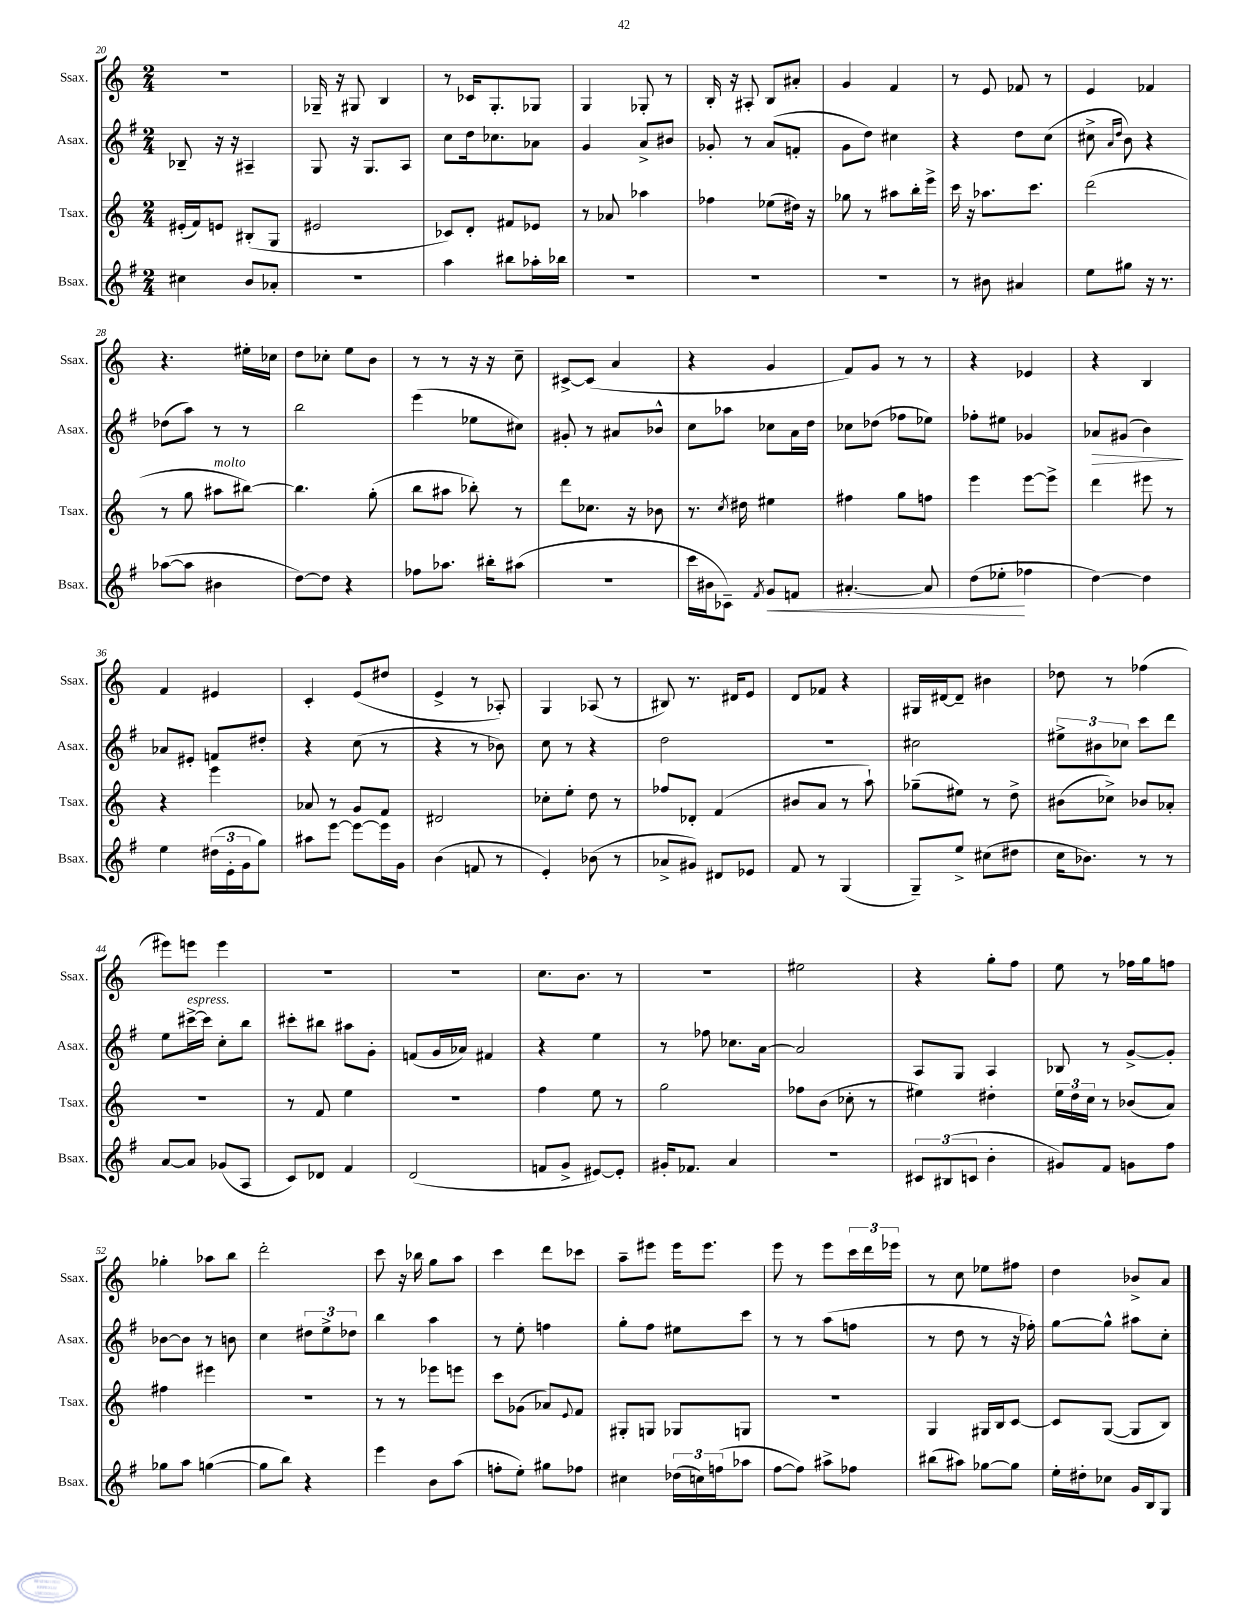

**kern	**dynam	**kern	**kern	**dynam	**kern
*part4	*part4	*part3	*part2	*part2	*part1
*staff4	*staff4	*staff3	*staff2	*staff2	*staff1
*I"Bsax.	*	*I"Tsax.	*I"Asax.	*	*I"Ssax.
*I'Bsax.	*	*I'Tsax.	*I'Asax.	*	*I'Ssax.
*clefG2	*	*clefG2	*clefG2	*	*clefG2
*k[f#]	*	*k[]	*k[f#]	*	*k[]
*M2/4	*	*M2/4	*M2/4	*	*M2/4
=20	=20	=20	=20	=20	=20
4cc#X\	.	(16e#X'/LL	8B-X~/	.	2r
.	.	16f/J)	.	.	.
.	.	8en/J	16r	.	.
.	.	.	16r	.	.
8b/L	.	(8B#X'/L	4A#X~/	.	.
8a-X'/J	.	8G/J	.	.	.
=21	=21	=21	=21	=21	=21
2r	.	2e#X/	8G/	.	16G-X~/
.	.	.	.	.	16r
.	.	.	16r	.	8G#X/
.	.	.	8.G/L	.	.
.	.	.	.	.	4B/
.	.	.	8A/J	.	.
=22	=22	=22	=22	=22	=22
4aa\	.	8c-X/L)	8cc\L	.	8r
.	.	8d'/J	16dd\k	.	16c-X/KL
.	.	.	8.cc-X\	.	8.G'/
8bb#X\L	.	8f#X/L	.	.	.
16aa-X'\L	.	8e-X/J	8a-X\J	.	8G-X/J
16bb-X\JJ	.	.	.	.	.
=23	=23	=23	=23	=23	=23
2r	.	8r	4g/	.	4G/
.	.	8a-X/	.	.	.
.	.	4aa-X\	8a^/L	.	8G-X'/
.	.	.	8b#X/J	.	8r
=24	=24	=24	=24	=24	=24
2r	.	4ff-X\	8g-X'/	.	16B'/
.	.	.	.	.	16r
.	.	.	8r	.	8A#X'/
.	.	(8ee-X\L	(8a/L	.	8B/L
.	.	16dd#X\Jk)	8fn'/J	.	8a#X'/J
.	.	16r	.	.	.
=25	=25	=25	=25	=25	=25
2r	.	8gg-X\	8g\L	.	4g/
.	.	8r	8dd\J)	.	.
.	.	8aa#X\L	4cc#X\	.	4f/
.	.	16bb'\L	.	.	.
.	.	16eee^\JJ	.	.	.
=26	=26	=26	=26	=26	=26
8r	.	16ccc\	4r	.	8r
.	.	16r	.	.	.
8b#X\	.	8.aa-X\L	.	.	8e/
4a#X/	.	.	8dd\L	.	8f-X/
.	.	8.ccc\J	.	.	.
.	.	.	(8cc\J	.	8r
=27	=27	=27	=27	=27	=27
8ee\L	.	(2ddd\	8cc#X^\	.	4e/
.	.	.	16qqa/LL	.	.
.	.	.	16qqdd/JJ	.	.
8gg#X\J	.	.	8b\)	.	.
16r	.	.	4r	.	4f-X/
8.r	.	.	.	.	.
!!LO:LB:g=z
=28	=28	=28	=28	=28	=28
([8aa-X\L	.	8r	(8dd-X\L	.	4.r
8aa-\J]	.	8gg\	8aa\J)	.	.
!	!	!LO:TX:a:i:t=molto	!	!	!
4b#X\	.	8aa#X\L	8r	.	.
.	.	[8bb#X\J)	8r	.	16ee#X'\LL
.	.	.	.	.	16cc-X\JJ
=29	=29	=29	=29	=29	=29
[8dd\L)	.	4.bb#\]	2bb\	.	8dd\L
8dd\J]	.	.	.	.	8cc-X'\J
4r	.	.	.	.	8ee\L
.	.	(8gg'\	.	.	8b\J
=30	=30	=30	=30	=30	=30
8ff-X\L	.	8bb\L	(4eee\	.	8r
8.aa-X\J	.	8aa#X\J	.	.	8r
.	.	8bb-X'\)	8ee-X\L	.	16r
16bb#X'\KL	.	.	.	.	16r
(8aa#X\J	.	8r	8cc#X\J)	.	8cc~\
=31	=31	=31	=31	=31	=31
2r	.	8ddd\L	8g#X'/	.	[8c#X^/L
.	.	8.cc-X\J	8r	.	(8c#/J]
.	.	.	8a#X/L	.	4a/
.	.	16r	.	.	.
.	.	8b-X\	8b-X^^/J	.	.
=32	=32	=32	=32	=32	=32
16ccc\LL	.	8.r	8cc\L	.	4r
16b#X\J	.	.	.	.	.
8c-X~\J)	.	.	8aa-X\J	.	.
.	.	8qcc/	.	.	.
.	.	16dd#X\	.	.	.
8qf#/	.	.	.	.	.
!	!LO:HP:b	!	!	!	!
8g/L	<	4ee#X\	8cc-X\L	.	4g/
8fn/J	.	.	16a\L	.	.
.	.	.	16dd\JJ	.	.
=33	=33	=33	=33	=33	=33
[4.a#X'/	.	4ff#X\	8cc-X\L	.	8f/L)
.	.	.	(8dd-X\J	.	8g/J
.	.	8gg\L	8ff-X\L	.	8r
8a#/]	.	8ffn\J	8ee-X\J)	.	8r
=34	=34	=34	=34	=34	=34
(8dd\L	.	4eee\	8ff-X'\L	.	4r
8ee-X'\J	.	.	8ee#X\J	.	.
4ff-X\	[	[8eee\L	4g-X/	.	4e-X/
.	.	8eee^\J]	.	.	.
=35	=35	=35	=35	=35	=35
!	!	!	!	!LO:HP:b	!
[4dd\)	.	4ddd\	8a-X/L	>	4r
.	.	.	(8g#X/J	.	.
4dd\]	.	8eee#X\	4b\)	.	4B/
.	.	8r	.	.	.
.	.	.	.	]	.
!!LO:LB:g=z
=36	=36	=36	=36	=36	=36
4ee\	.	4r	8a-X/L	.	4f/
.	.	.	8e#X'/J	.	.
(24dd#X\LL	.	4eee\	8fn/L	.	4e#X/
24e'\	.	.	.	.	.
24g\J	.	.	.	.	.
8gg\J)	.	.	8dd#X'/J	.	.
=37	=37	=37	=37	=37	=37
8aa#X\L	.	8a-X/	4r	.	4c'/
[8eee\J	.	8r	.	.	.
8eee\L_	.	8g/L	(8cc\	.	(8e/L
16eee\L]	.	8f/J	8r	.	8dd#X/J
16g\JJ	.	.	.	.	.
=38	=38	=38	=38	=38	=38
(4b\	.	2d#X/	4r	.	4e^/
8fn/	.	.	8r	.	8r
8r	.	.	8b-X\)	.	8A-X'/)
=39	=39	=39	=39	=39	=39
4e'/)	.	8cc-X'\L	8cc\	.	4G/
.	.	8ee'\J	8r	.	.
(8b-X\	.	8dd\	4r	.	(8A-X/
8r	.	8r	.	.	8r
=40	=40	=40	=40	=40	=40
8a-X^/L	.	8ff-X/L	2dd\	.	8B#X/)
8g#X/J)	.	8d-X'/J	.	.	8.r
8d#X/L	.	(4f/	.	.	.
.	.	.	.	.	16d#X/KL
8e-X/J	.	.	.	.	8e/J
=41	=41	=41	=41	=41	=41
8f#/	.	8b#X/L	2r	.	8d/L
8r	.	8a/J	.	.	8f-X/J
(4G/	.	8r	.	.	4r
.	.	8aa`\)	.	.	.
=42	=42	=42	=42	=42	=42
8G~/L)	.	(8gg-X~\L	2cc#X\	.	16G#X/LL
.	.	.	.	.	[16d#X/J
8ee^/J	.	8ee#X\J)	.	.	8d#~/J]
(8cc#X\L	.	8r	.	.	4b#X\
8dd#X\J	.	8dd^\	.	.	.
=43	=43	=43	=43	=43	=43
16cc\KL	.	(8b#X\L	12ee#X^\L	.	8dd-X\
8.b-X\J)	.	.	.	.	.
.	.	.	12b#X\	.	.
.	.	8cc-X^\J)	.	.	8r
.	.	.	12cc-X\J	.	.
8r	.	8b-X/L	8ccc\L	.	(4ff-X\
8r	.	8a-X'/J	8ddd\J	.	.
!!LO:LB:g=z
=44	=44	=44	=44	=44	=44
[8a/L	.	2r	8ee\L	.	8eee#X\L)
!	!	!	!LO:TX:a:i:t=espress.	!	!
8a/J]	.	.	[16ccc#X^\L	.	8eeen\J
.	.	.	16ccc#\JJ]	.	.
(8g-X/L	.	.	8cc'\L	.	4eee\
8A/J	.	.	8bb\J	.	.
=45	=45	=45	=45	=45	=45
8c/L)	.	8r	8ccc#X'\L	.	2r
8d-X/J	.	8f/	8bb#X\J	.	.
4f#/	.	4ee\	8aa#X\L	.	.
.	.	.	8g'\J	.	.
=46	=46	=46	=46	=46	=46
(2d/	.	2r	(8fn/L	.	2r
.	.	.	16g/L	.	.
.	.	.	16a-X/JJ)	.	.
.	.	.	4f#X/	.	.
=47	=47	=47	=47	=47	=47
8fn/L	.	4ff\	4r	.	8.cc\L
8g^/J	.	.	.	.	.
.	.	.	.	.	8.b\J
[8e#X/L)	.	8ee\	4ee\	.	.
8e#'/J]	.	8r	.	.	8r
=48	=48	=48	=48	=48	=48
16g#X'/KL	.	2gg\	8r	.	2r
8.f-X/J	.	.	.	.	.
.	.	.	8ff-X\	.	.
4a/	.	.	8.cc-X\L	.	.
.	.	.	[16a\Jk	.	.
=49	=49	=49	=49	=49	=49
2r	.	8ff-X\L	2a/]	.	2ee#X\
.	.	(8b\J	.	.	.
.	.	8cc-X'\	.	.	.
.	.	8r	.	.	.
=50	=50	=50	=50	=50	=50
12c#X/L	.	4ee#X\)	8A/L	.	4r
(12B#X/	.	.	.	.	.
.	.	.	8G/J	.	.
12cn/J	.	.	.	.	.
4b'\	.	4dd#X'\	4A/	.	8gg'\L
.	.	.	.	.	8ff\J
=51	=51	=51	=51	=51	=51
8g#X/L)	.	24ee\LL	8B-X/	.	8ee\
.	.	24dd\	.	.	.
.	.	24cc\JJ	.	.	.
8f#/J	.	8r	8r	.	8r
8gn\L	.	(8b-X/L	[8g^/L	.	16ff-X\LL
.	.	.	.	.	16gg\J
8ff#\J	.	8a/J)	8g'/J]	.	8ffn\J
!!LO:LB:g=z
=52	=52	=52	=52	=52	=52
8gg-X\L	.	4ff#X\	[8b-X\L	.	4gg-X'\
8aa\J	.	.	8b-\J]	.	.
([4ggn\	.	4eee#X\	8r	.	8aa-X\L
.	.	.	8bn\	.	8bb\J
=53	=53	=53	=53	=53	=53
8gg\L]	.	2r	4cc\	.	2ddd'\
8bb\J)	.	.	.	.	.
4r	.	.	12dd#X\L	.	.
.	.	.	12ee^\	.	.
.	.	.	12dd-X\J	.	.
=54	=54	=54	=54	=54	=54
4eee\	.	8r	4bb\	.	8ccc\
.	.	8r	.	.	16r
.	.	.	.	.	16bb-X\
8b\L	.	8eee-X\L	4aa\	.	8gg\L
(8aa\J	.	8eeen\J	.	.	8aa\J
=55	=55	=55	=55	=55	=55
8ffn'\L	.	8ccc\L	8r	.	4ccc\
8ee'\J)	.	(8g-X\J	8ee'\	.	.
8gg#X\L	.	8a-X/L)	4ffn\	.	8ddd\L
.	.	8qqe/	.	.	.
8ff-X\J	.	8f/J	.	.	8ccc-X\J
=56	=56	=56	=56	=56	=56
4cc#X\	.	8G#X'/L	8gg'\L	.	8aa~\L
.	.	8Gn/J	8ff#\J	.	8eee#X\J
(24dd-X\LL	.	8G-X/L	8ee#X\L	.	16eee#\KL
24ccn\)	.	.	.	.	.
.	.	.	.	.	8.eee#\J
(24ffn\J	.	.	.	.	.
8aa-X\J	.	8Gn/J	8ccc\J	.	.
=57	=57	=57	=57	=57	=57
[8ff#\L	.	2r	8r	.	8eee\
8ff#\J])	.	.	8r	.	8r
8aa#X^\L	.	.	(8aa\L	.	8eee\L
8ff-X\J	.	.	8ffn\J	.	24ccc\L
.	.	.	.	.	24ddd\
.	.	.	.	.	24eee-X\JJ
=58	=58	=58	=58	=58	=58
(8bb#X\L	.	4G/	8r	.	8r
8aa#X\J)	.	.	8dd\	.	8cc\
[8gg-X\L	.	16G#X/LL	8r	.	8ee-X\L
.	.	16B/J	.	.	.
8gg-\J]	.	[8c/J	16r	.	8ff#X\J
.	.	.	16ff-X'\)	.	.
=59	=59	=59	=59	=59	=59
16ee'\LL	.	8c/L]	[8gg\L	.	4dd\
16dd#X'\J	.	.	.	.	.
8cc-X\J	.	([8G/J	8gg^^\J]	.	.
16g/LL	.	8G/L]	8aa#X\L	.	8b-X^/L
16B/J	.	.	.	.	.
8G/J	.	8B/J)	8cc'\J	.	8a/J
==	==	==	==	==	==
*-	*-	*-	*-	*-	*-
